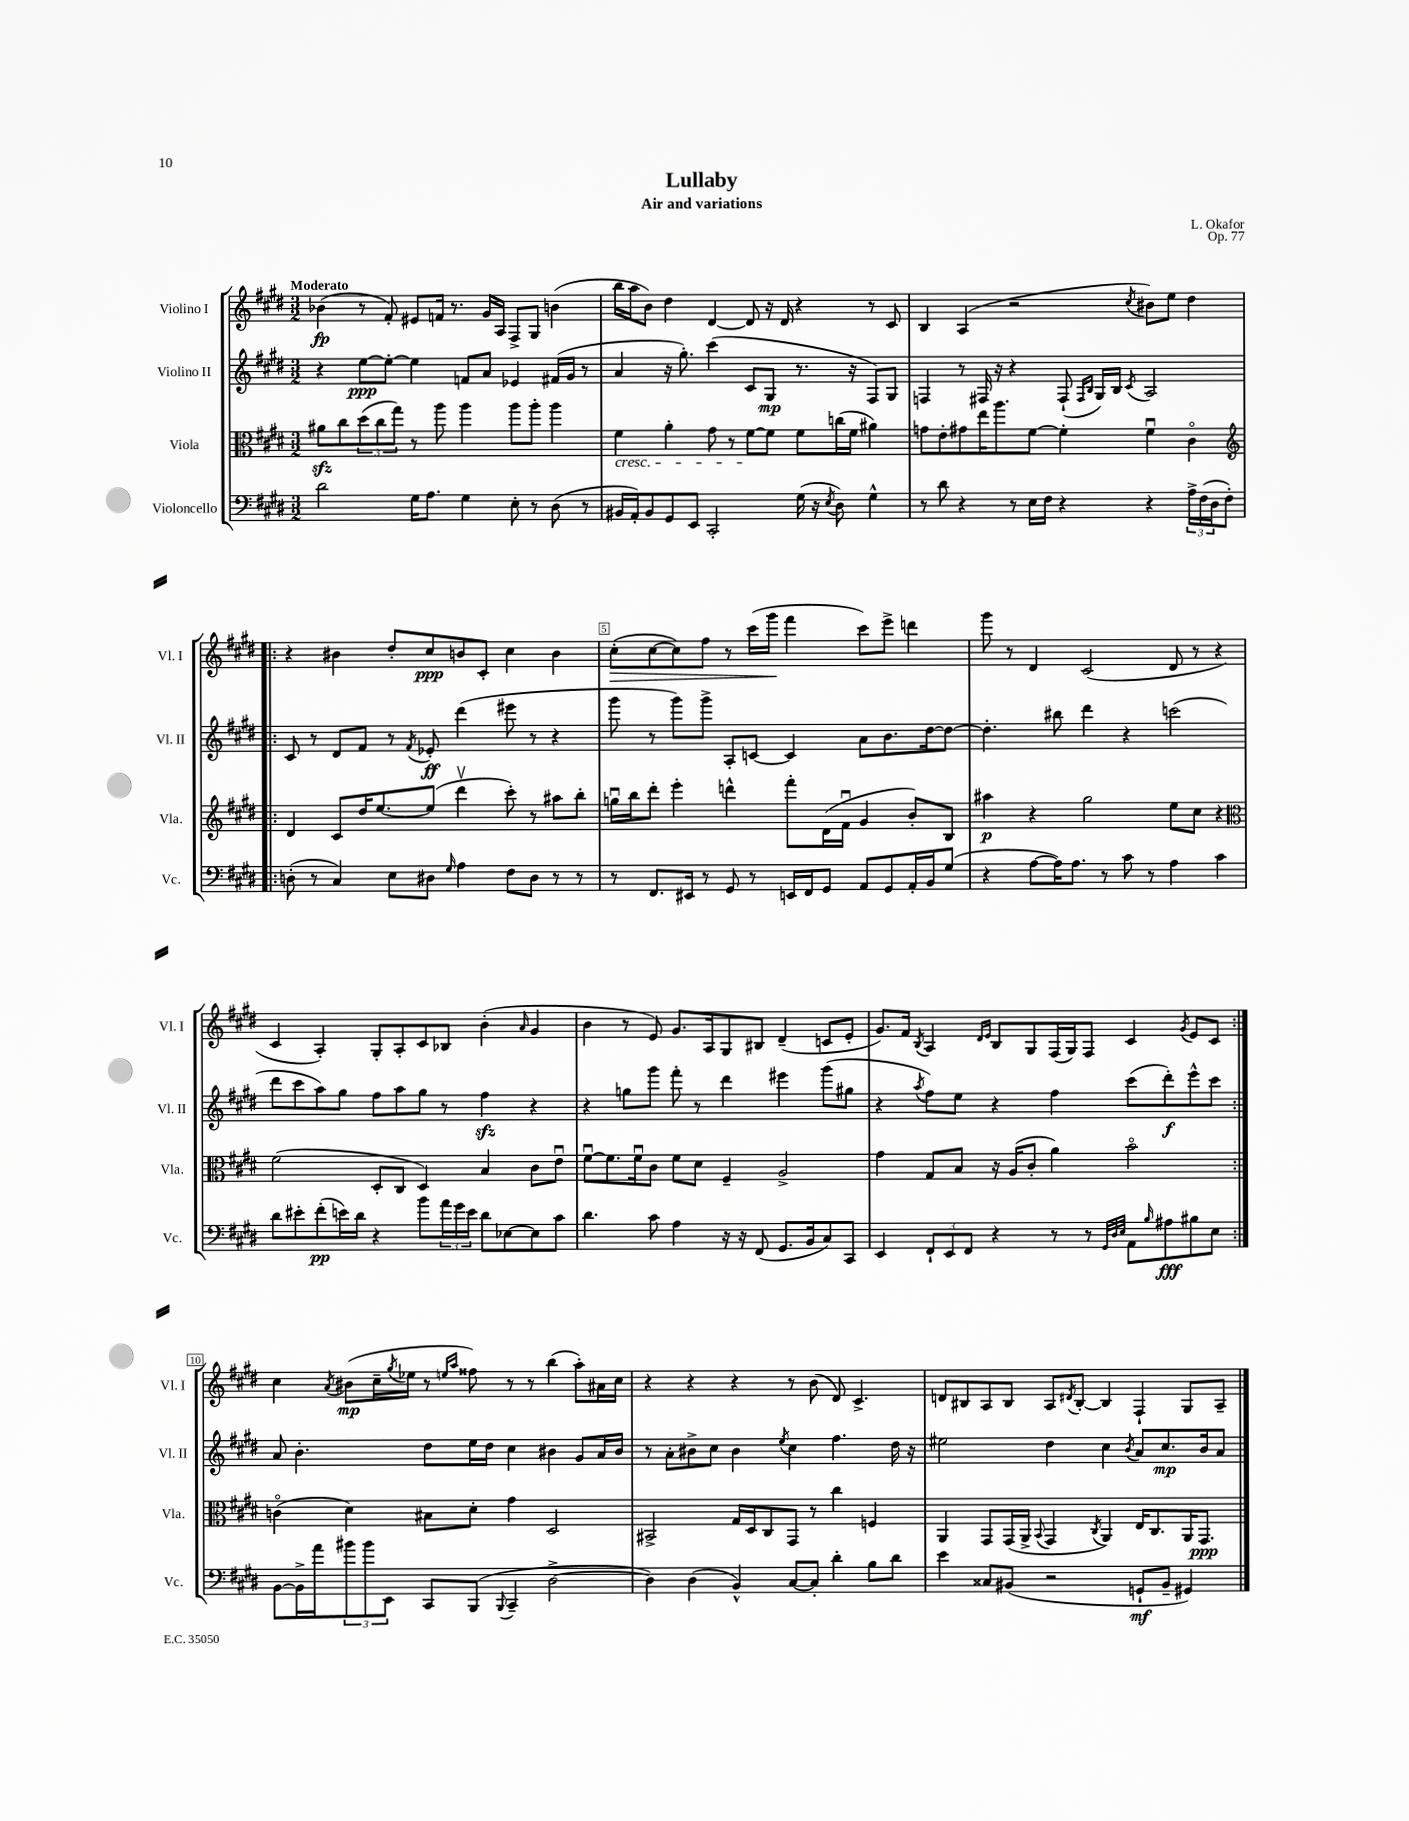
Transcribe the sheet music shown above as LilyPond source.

\header { title = "Lullaby" composer = "L. Okafor" subtitle = "Air and variations" opus = "Op. 77" }
<<
\new StaffGroup <<
\new Staff = "s0" \with { instrumentName = "Violino I" shortInstrumentName = "Vl. I" } {
    \clef treble \key e \major \numericTimeSignature \time 3/2 \tempo "Moderato"
    bes'4\fp( r8 fis'8-.) eis'8 f'16 r8. gis'16 a16 fis8-> gis8 b'4( |
    b''16 a''16 b'8) dis''4 dis'4~ dis'8 r16 dis'16 r4 r8 cis'8 |
    b4 a4( r2 \acciaccatura { cis''8 } bis'8) e''8 dis''4 |
    \repeat volta 2 { r4 bis'4 dis''8-. cis''8\ppp b'8 cis'8-. cis''4 b'4 |
    cis''8-.\>( cis''8~ cis''8) fis''8 r8 cis'''16( gis'''16\! fis'''4 cis'''8) e'''8-> d'''4 |
    gis'''8 r8 dis'4 cis'2( dis'8 r8 r4 |
    cis'4 a4-.) gis8-. a8-. cis'8 bes8 b'4-.( \grace { a'16 } gis'4 |
    b'4 r8 e'8) gis'8. a16 gis8 bis8 dis'4--( c'8 e'8-. |
    gis'8.) fis'16 \acciaccatura { b8 } a4 \grace { dis'16 e'16 } b8 gis8 fis16( gis16) fis8 cis'4 \acciaccatura { gis'8 } e'8 cis'8 | }
    cis''4 \acciaccatura { a'8 } bis'8\mp( cis''16-- \acciaccatura { gis''8 } ees''16 r8 \grace { e''16 a''16 } fisis''8) r8 r8 b''4( a''8-.) ais'16 cis''16 |
    r4 r4 r4 r8 b'8( dis'8) cis'4.-> |
    d'8 bis8 a8 bis8 a8 \acciaccatura { dis'8 } bis8~-. bis4 fis4-! gis8 a8-- \bar "|." |
}
\new Staff = "s1" \with { instrumentName = "Violino II" shortInstrumentName = "Vl. II" } {
    \clef treble \key e \major \numericTimeSignature \time 3/2
    r4 e''8~\ppp e''8~-. e''4 f'8 a'8 ees'4 fis'16( gis'16 r8 |
    a'4 r16 gis''8.-.) cis'''4( cis'8 gis8\mp r8. r16 fis8) gis8 |
    f4 r8 fis16 r16 r4 fis8-!( \grace { fis16 b16 } gis16) b16 \acciaccatura { cis'8 } a2 |
    \repeat volta 2 { cis'8 r8 dis'8 fis'8 r8 \acciaccatura { fis'8 } ees'8-.\ff dis'''4( eis'''8 r8 r4 |
    gis'''8 r8 gis'''8) gis'''8-> a8-. c'8~ c'4 a'8 b'8. dis''16~ dis''8~ |
    dis''4.-. bis''8 dis'''4 r4 c'''2( |
    dis'''8 cis'''8 a''8) gis''8 fis''8 a''8 gis''8 r8 fis''4\sfz r4 |
    r4 g''8 gis'''8 fis'''8-. r8 dis'''4 eis'''4 gis'''8( gis''8 |
    r4 \acciaccatura { a''8 } fis''8) e''8 r4 fis''4 cis'''8( dis'''8-.\f) e'''8-^ cis'''8 | }
    a'8 b'4.-. dis''8 e''16 dis''16 cis''4 bis'4 gis'8 a'16 bis'16 |
    r8 a'8-. bis'8-> cis''8 bis'4 \acciaccatura { e''8 } cis''4 fis''4. dis''16 r16 |
    eis''2 dis''4 cis''4 \acciaccatura { b'8 } a'8 cis''8.\mp b'16 a'8 \bar "|." |
}
\new Staff = "s2" \with { instrumentName = "Viola" shortInstrumentName = "Vla." } {
    \clef alto \key e \major \numericTimeSignature \time 3/2
    ais'8\sfz cis''8 \tuplet 3/2 { dis''8( cis''8 gis''8) } r8 a''8 a''4 a''8 a''8-. a''4 |
    fis'4\cresc a'4-. gis'8 r8 fis'8~\! fis'8 fis'8 c''16( fis'16 ais'4) |
    g'8 e'8-. gis'8 e''16 a''8. fis'8~ fis'4-. fis'4\downbow cis'4\flageolet |
    \repeat volta 2 { \clef treble dis'4 cis'8 dis''16 e''8.~ e''8( dis'''4\upbow cis'''8-.) r8 ais''8 b''8-. |
    g''16\downbow b''16 dis'''8-. e'''4-. d'''4-^ fis'''8-. dis'16( fis'16\downbow gis'4 b'8-.) b8 |
    ais''4\p r4 gis''2 e''8 cis''8 r4 |
    \clef alto fis'2( dis8-. cis8 dis4) b4 cis'8 e'8\downbow |
    fis'8~\downbow fis'8. fis'16\downbow cis'8 fis'8 dis'8 fis4-- a2-> |
    gis'4 gis8 b8 r16 a16( cis'8-. a'4) b'2\flageolet | }
    c'4\flageolet( dis'4) bis8 dis'8-. gis'4 dis2 |
    bis,2-> gis16 dis16 cis8 gis,8 r8 cis''4 f4 |
    a,4 gis,8 gis,16( a,16-> \appoggiatura { b,8 } gis,4 \acciaccatura { cis8 } a,4) e16 cis8. a,16 gis,8.\ppp \bar "|." |
}
\new Staff = "s3" \with { instrumentName = "Violoncello" shortInstrumentName = "Vc." } {
    \clef bass \key e \major \numericTimeSignature \time 3/2
    dis'2 gis16 a8. gis4 e8-. r8 dis8( r8 |
    bis,16 a,16-.) bis,8 gis,8 e,8 cis,2-. gis16( r16 \acciaccatura { e8 } dis8) gis4-^ |
    r8 dis'8 r4 r8 e16 fis16 r4 r4 \tuplet 3/2 { a16-> fis16( dis16 } fis8-.) |
    \repeat volta 2 { d8-.( r8 cis4) e8 dis8 \grace { gis16 } a4 fis8 dis8 r8 r8 |
    r8 fis,8. eis,16 r8 gis,8 r8 e,16 fis,16 gis,8 a,8 gis,8 a,16-. b,16 gis8( |
    r4 a8~ a16) a8. r8 cis'8 r8 a4 cis'4 |
    dis'8 eis'8-. fis'8-.\pp( e'16) dis'16 r4 b'8 \tuplet 3/2 { a'16 gis'16 e'16 } dis'8 ees8~ ees8 cis'8 |
    dis'4. cis'8 a4 r16 r16 fis,8( gis,8. b,16 cis8) cis,8 |
    e,4 \tuplet 3/2 { fis,8-! e,8 fis,8 } r4 r8 r8 \grace { gis,32 dis32 e32 } a,8 \grace { b16 } ais8\fff bis8 e8 | }
    b,8~ b,16-> a'16 \tuplet 3/2 { bis'8 bis'8 e,8 } cis,8 b,,8( \appoggiatura { b,,8 } cis,4-- dis2~-> |
    dis4) dis4( b,4-^) cis8~ cis8-. dis'4-. b8 dis'8 |
    e'4 cisis8 bis,8( r2 g,8-!\mf bis,8-- gis,4) \bar "|." |
}
>>
>>
\layout { \context { \Score \override BarNumber.break-visibility = ##(#f #t #t) barNumberVisibility = #(every-nth-bar-number-visible 5) \override BarNumber.stencil = #(make-stencil-boxer 0.1 0.3 ly:text-interface::print) } }
